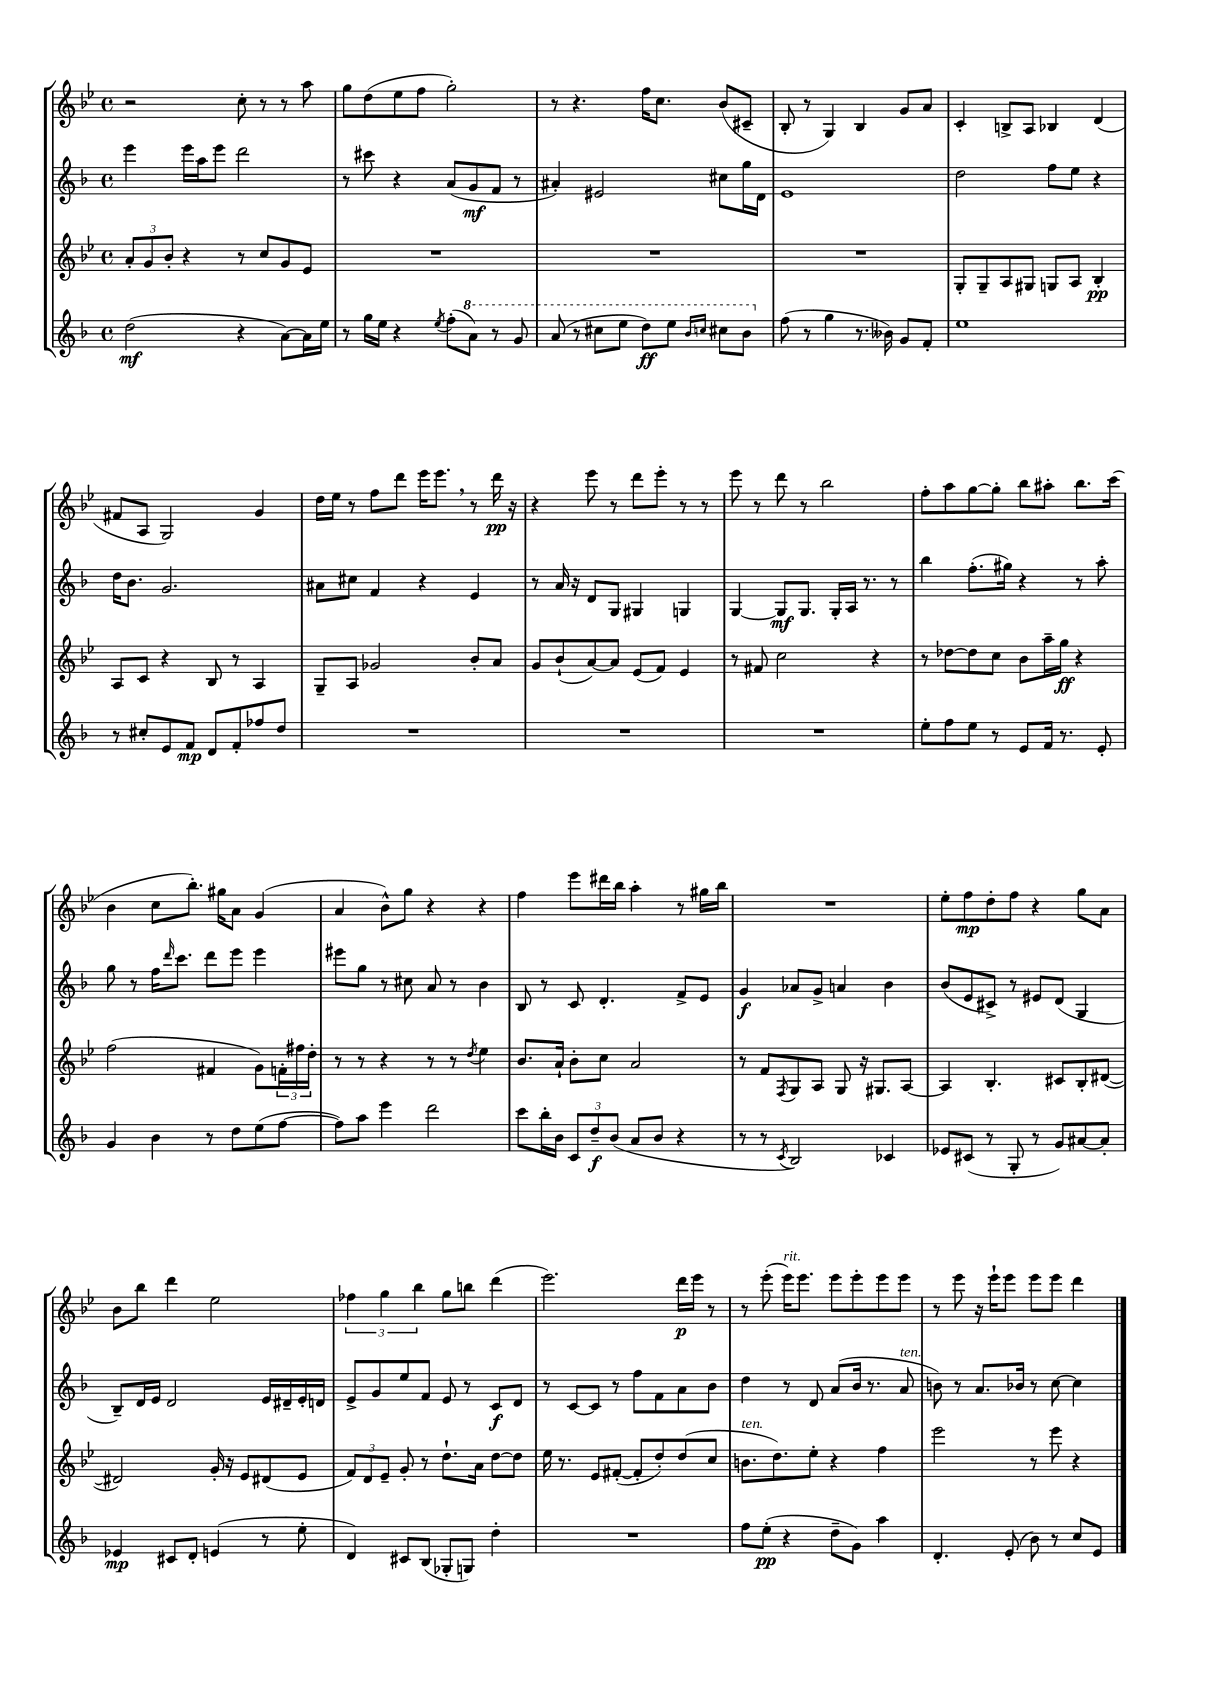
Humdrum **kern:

**kern	**kern	**kern	**kern
*staff4	*staff3	*staff2	*staff1
*clefG2	*clefG2	*clefG2	*clefG2
*k[b-]	*k[b-e-]	*k[b-]	*k[b-e-]
*M4/4	*M4/4	*M4/4	*M4/4
*met(c)	*met(c)	*met(c)	*met(c)
(2dd	12a'	4eee	2r
.	12g	.	.
.	12b-'	.	.
.	4r	16eee	.
.	.	16aa	.
.	.	8eee	.
4r	8r	2ddd	8cc'
.	8cc	.	8r
[8a)	8g	.	8r
16a]	8e-	.	8aa
16ee	.	.	.
=	=	=	=
8r	1r	8r	8gg
16gg	.	8ccc#	(8dd
16ee	.	.	.
4r	.	4r	8ee-
.	.	.	8ff
8qee	.	.	.
(8ff'	.	(8a	2gg')
8aa)	.	8g	.
8r	.	8f	.
8gg	.	8r	.
=	=	=	=
(8aa	1r	4a#')	8r
8r	.	.	4.r
8ccc#	.	2e#	.
8eee	.	.	.
8ddd)	.	.	16ff
.	.	.	8.cc
8eee	.	.	.
16qqbb-	.	.	.
16qqccc	.	.	.
8ccc#	.	8cc#	(8b-
8bb-	.	16gg	8c#~
.	.	16d	.
=	=	=	=
(8ff	1r	1e	8B-'
8r	.	.	8r
4gg	.	.	4G)
8.r	.	.	4B-
16b--)	.	.	.
8g	.	.	8g
8f'	.	.	8a
=	=	=	=
1ee	8G'	2dd	4c'
.	8G~	.	.
.	8A	.	8B^
.	8G#	.	8A
.	8G	8ff	4B-
.	8A	8ee	.
.	4B-'	4r	(4d
=	=	=	=
8r	8A	16dd	8f#
.	.	8.b-	.
8cc#'	8c	.	8A
8e	4r	2.g	2G)
8f	.	.	.
8d	8B-	.	.
8f'	8r	.	.
8ff-	4A	.	4g
8dd	.	.	.
=	=	=	=
1r	8G~	8a#	16dd
.	.	.	16ee-
.	8A	8cc#	8r
.	2g-	4f	8ff
.	.	.	8ddd
.	.	4r	16eee-
.	.	.	8.eee-
.	8b-'	4e	8r
.	8a	.	16ddd
.	.	.	16r
=	=	=	=
1r	8g	8r	4r
.	(8b-`	16a	.
.	.	16r	.
.	[8a)	8d	8eee-
.	8a]	8G	8r
.	(8e-	4G#	8ddd
.	8f)	.	8eee-'
.	4e-	4G	8r
.	.	.	8r
=	=	=	=
1r	8r	[4G	8eee-
.	8f#	.	8r
.	2cc	8G]	8ddd
.	.	8.G	8r
.	.	.	2bb-
.	.	16G'	.
.	.	16A	.
.	.	8.r	.
.	4r	.	.
.	.	8r	.
=	=	=	=
8ee'	8r	4bb-	8ff'
8ff	[8dd-	.	8aa
8ee	8dd-]	(8.ff'	[8gg
8r	8cc	.	8gg']
.	.	16gg#)	.
8e	8b-	4r	8bb-
16f	16aa~	.	8aa#'
8.r	16gg	.	.
.	4r	8r	8.bb-
8e'	.	8aa'	.
.	.	.	(16ccc
=	=	=	=
4g	(2ff	8gg	4b-
.	.	8r	.
4b-	.	16ff	8cc
.	.	16qqddd	.
.	.	8.ccc	.
.	.	.	8.bb-')
8r	4f#	8ddd	.
.	.	.	16gg#
8dd	.	8eee	8a
(8ee	8g)	4eee	(4g
[8ff	24f'	.	.
.	24ff#	.	.
.	24dd'	.	.
=	=	=	=
8ff])	8r	8eee#	4a
8aa	8r	8gg	.
4eee	4r	8r	8b-^^)
.	.	8cc#	8gg
2ddd	8r	8a	4r
.	8r	8r	.
.	8qdd	.	.
.	4ee-	4b-	4r
=	=	=	=
8ccc	8.b-	8B-	4ff
16bb-'	.	8r	.
16b-	16a`	.	.
12c	8b-'	8c	8eee-
12dd~	.	.	.
.	8cc	4.d'	16ddd#
(12b-	.	.	.
.	.	.	16bb-
8a	2a	.	4aa'
8b-	.	.	.
4r	.	8f^	8r
.	.	8e	16gg#
.	.	.	16bb-
=	=	=	=
8r	8r	4g	1r
8r	8f	.	.
8qc	8qF	.	.
2B-)	8G	8a-	.
.	8A	8g^	.
.	8G	4a	.
.	16r	.	.
.	8.G#	.	.
4c-	.	4b-	.
.	[8A	.	.
=	=	=	=
8e-	4A]	(8b-	8ee-'
(8c#	.	8e	8ff
8r	4.B-'	8c#^)	8dd'
8G'	.	8r	8ff
8r	.	8e#	4r
8g)	8c#	(8d	.
[8a#	8B-'	4G	8gg
8a#']	([8d#	.	8a
=	=	=	=
4e-	2d#])	8B-~)	8b-
.	.	16d	8bb-
.	.	16e	.
8c#	.	2d	4ddd
8d'	.	.	.
(4e	16g'	.	2ee-
.	16r	.	.
.	8e-	.	.
8r	(8d#	16e	.
.	.	16d#~	.
8ee'	8e-	16e'	.
.	.	16d	.
=	=	=	=
4d)	12f)	8e^	6ff-
.	12d	.	.
.	.	8g	.
.	12e-~	.	6gg
8c#	8g'	8ee	.
.	.	.	6bb-
(8B-	8r	8f	.
8G-'	8.dd`	8e	8gg
8G)	.	8r	8bb
.	16a	.	.
4dd'	[8dd	8c	(4ddd
.	8dd]	8d	.
=	=	=	=
1r	16ee-	8r	2.eee-)
.	8.r	.	.
.	.	[8c	.
.	8e-	8c]	.
.	([8f#'	8r	.
.	8f#']	8ff	.
.	8dd')	8f	.
.	(8dd	8a	16ddd
.	.	.	16eee-
.	8cc	8b-	8r
=	=	=	=
8ff	8.b	4dd	8r
(8ee'	.	.	(8eee-'
.	8.dd)	.	.
4r	.	8r	16eee-)
.	.	.	8.eee-
.	8ee-'	8d	.
8dd~	4r	(8a	8eee-
8g)	.	16b-	8eee-'
.	.	8.r	.
4aa	4ff	.	8eee-
.	.	8a	8eee-
=	=	=	=
4.d'	2eee-	8b)	8r
.	.	8r	8eee-
.	.	8.a	16r
.	.	.	16eee-`
(8e'	.	.	8eee-
.	.	16b-	.
8b-)	8r	8r	8eee-
8r	8eee-	[8cc	8eee-
8cc	4r	4cc]	4ddd
8e	.	.	.
==	==	==	==
*-	*-	*-	*-
